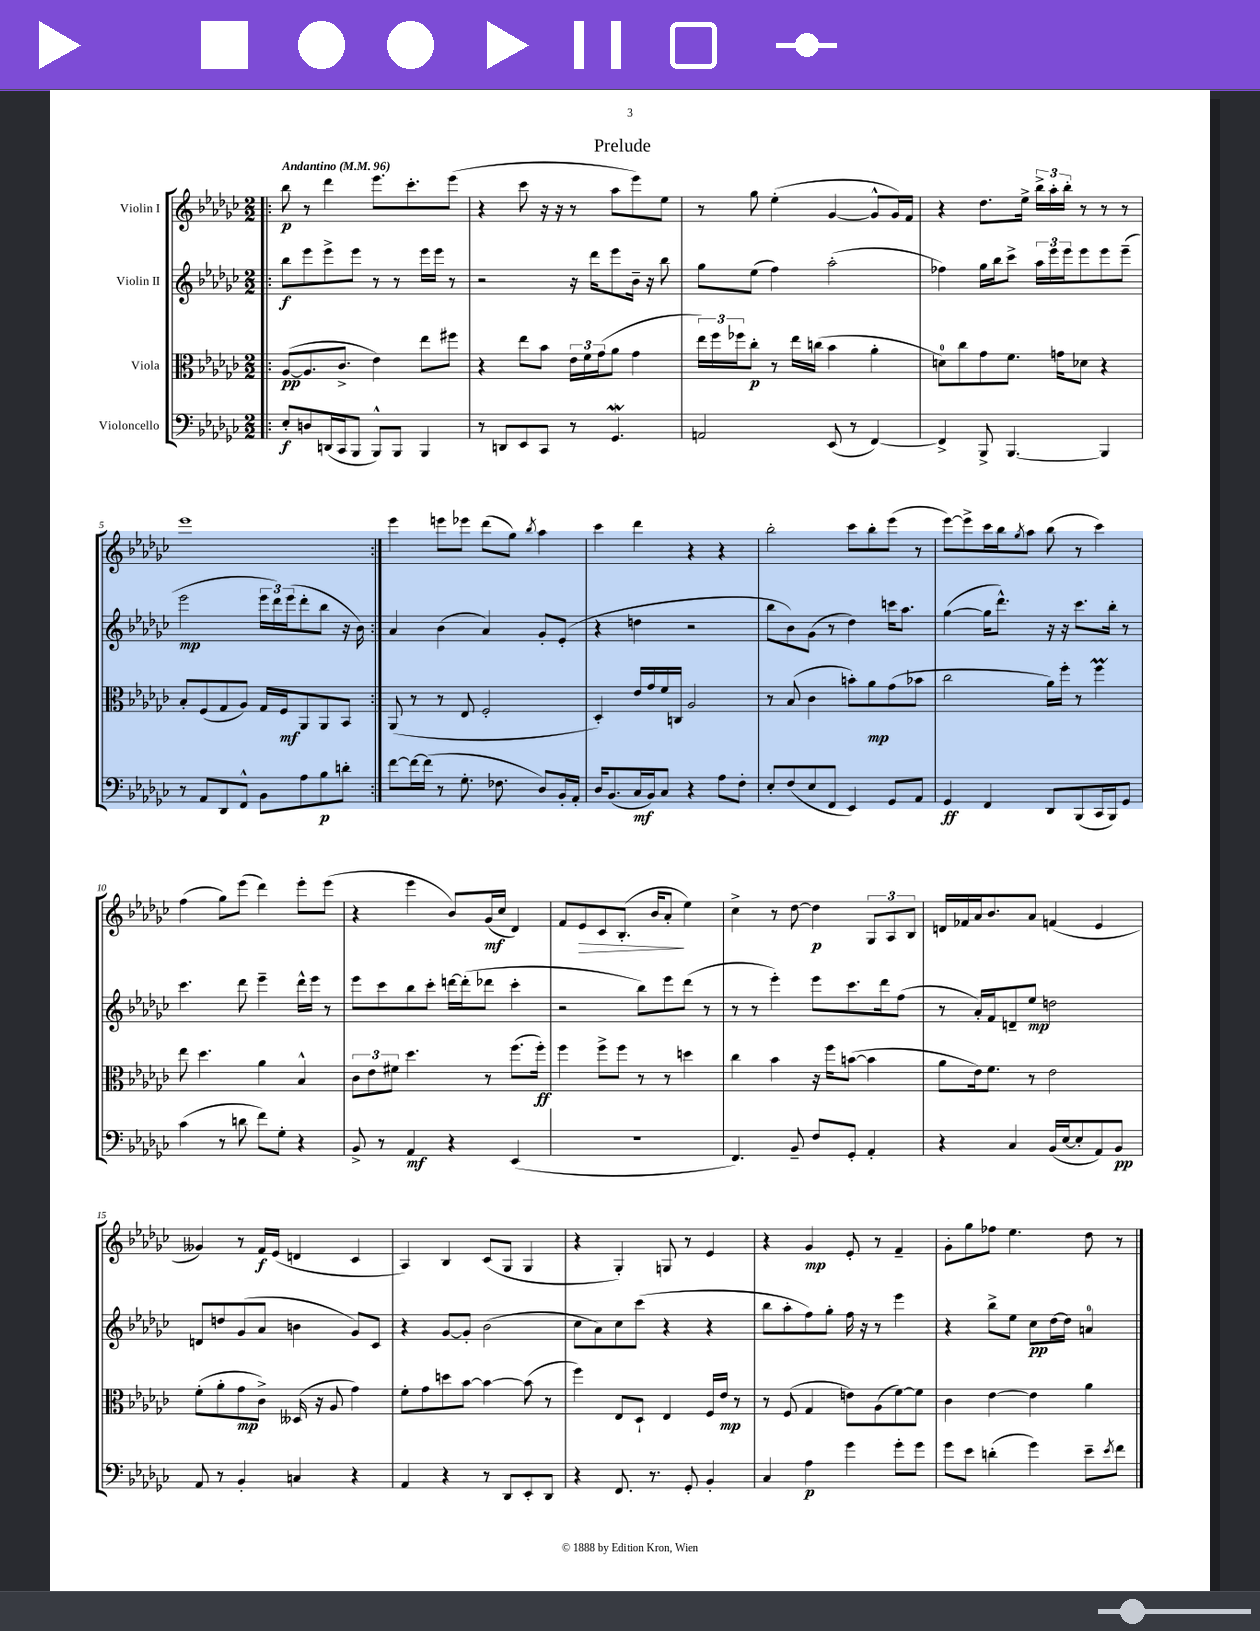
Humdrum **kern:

**kern	**dynam	**kern	**dynam	**kern	**dynam	**kern	**dynam
*part4	*part4	*part3	*part3	*part2	*part2	*part1	*part1
*staff4	*staff4	*staff3	*staff3	*staff2	*staff2	*staff1	*staff1
*I"Violoncello	*	*I"Viola	*	*I"Violin II	*	*I"Violin I	*
*clefF4	*	*clefC3	*	*clefG2	*	*clefG2	*
*k[b-e-a-d-g-c-]	*	*k[b-e-a-d-g-c-]	*	*k[b-e-a-d-g-c-]	*	*k[b-e-a-d-g-c-]	*
*M2/2	*	*M2/2	*	*M2/2	*	*M2/2	*
*MM96	*	*MM96	*	*MM96	*	*MM96	*
=1!|:	=1!|:	=1!|:	=1!|:	=1!|:	=1!|:	=1!|:	=1!|:
!	!	!	!	!	!	!LO:TX:a:B:t=Andantino	!
8E-'/L	f	([8A-/L	pp	8bb-\L	f	8bb-\	p
8Dn/	.	8.A-/]	.	8eee-\	.	8r	.
(16DDn/L	.	.	.	8eee-^\	.	4ddd-\	.
16CC-/J	.	8.c-^/J	.	.	.	.	.
8BBB-/J	.	.	.	8eee-\J	.	.	.
8BBB-^^/L)	.	4e-\)	.	8r	.	8.eee-\L	.
8BBB-/J	.	.	.	8r	.	.	.
.	.	.	.	.	.	8.ccc-'\	.
4BBB-/	.	8ee-\L	.	16eee-\LL	.	.	.
.	.	.	.	16eee-\JJ	.	.	.
.	.	8ff#X\J	.	8r	.	(8eee-\J	.
=2	=2	=2	=2	=2	=2	=2	=2
8r	.	4r	.	2r	.	4r	.
8DDn/L	.	.	.	.	.	.	.
8EE-/	.	8ee-\L	.	.	.	8ccc-\	.
8CC-/J	.	8b-\J	.	.	.	16r	.
.	.	.	.	.	.	16r	.
8r	.	24e-\LL	.	16r	.	8r	.
.	.	24f\	.	.	.	.	.
.	.	.	.	16ddd-\KL	.	.	.
.	.	(24g-\J	.	.	.	.	.
4.GG-w/	.	8a-\J	.	8eee-\	.	8aa-\L	.
.	.	4g-\	.	16b-~\Jk	.	8eee-\)	.
.	.	.	.	16r	.	.	.
.	.	.	.	8bb-\	.	8ee-\J	.
=3	=3	=3	=3	=3	=3	=3	=3
2AAn/	.	24ee-\LL)	.	8gg-\L	.	8r	.
.	.	24ff\	.	.	.	.	.
.	.	24ff-X\J	.	.	.	.	.
.	.	8cc-'\J	p	(8ee-\J	.	8gg-\	.
.	.	8r	.	4ff\)	.	(4ee-'\	.
.	.	16ee-\LL	.	.	.	.	.
.	.	(16ccn\JJ	.	.	.	.	.
(8EE-/	.	4b-\	.	(2aa-'\	.	[4g-/	.
8r	.	.	.	.	.	.	.
[4FF/)	.	4a-'\	.	.	.	8g-^^/L]	.
.	.	.	.	.	.	16g-/L)	.
.	.	.	.	.	.	16f/JJ	.
=4	=4	=4	=4	=4	=4	=4	=4
4FF^/]	.	8dn\L)	.	4ff-X\)	.	4r	.
.	.	8cc-\	.	.	.	.	.
8BBB-^/	.	8g-\	.	16gg-\LL	.	8.dd-\L	.
.	.	.	.	16bb-\J	.	.	.
[4.BBB-/	.	8.f\J	.	8ccc-^\J	.	.	.
.	.	.	.	.	.	16ee-^\Jk	.
.	.	.	.	24aa-\LL	.	24bb-^\LL	.
.	.	.	.	24eee-\	.	24aa-'\	.
.	.	16gn\KL	.	.	.	.	.
.	.	.	.	24eee-\J	.	24bb-'\JJ	.
.	.	8d-X\J	.	8eee-\	.	8r	.
4BBB-/]	.	4r	.	8eee-\	.	8r	.
.	.	.	.	(8eee-~\J	.	8r	.
!!LO:LB:g=z
=5	=5	=5	=5	=5	=5	=5	=5
8r	.	8B-'/L	.	2eee-\	mp	1eee-	.
8AA-/L	.	(8F/	.	.	.	.	.
8DD-/	.	8G-/	.	.	.	.	.
8FF^^/J	.	8A-/J)	.	.	.	.	.
8BB-\L	.	16G-/LL	.	24eee-\LL	.	.	.
.	.	.	.	24ddd-\)	.	.	.
.	.	16F/J	mf	.	.	.	.
.	.	.	.	(24eee-\J	.	.	.
8A-\	.	8AA-/	.	8ddd-'\	.	.	.
8B-\	p	8AA-/	.	8bb-\J	.	.	.
8dn'\J	.	8BB-/J	.	16r	.	.	.
.	.	.	.	16b-\)	.	.	.
=6:|!	=6:|!	=6:|!	=6:|!	=6:|!	=6:|!	=6:|!	=6:|!
[8f\L	.	(8AA-/	.	4a-/	.	4eee-\	.
16f\L_	.	8r	.	.	.	.	.
(16f\JJ]	.	.	.	.	.	.	.
8r	.	8r	.	(4b-\	.	8eeen\L	.
8.G-'\	.	8E-/	.	.	.	8eee-X\J	.
.	.	2F'/	.	4a-/)	.	(8ddd-\L	.
8.F-X\	.	.	.	.	.	.	.
.	.	.	.	.	.	8gg-\J)	.
.	.	.	.	.	.	8qbb-/	.
8D-/L)	.	.	.	8g-'/L	.	4aa-\	.
16BB-'/L	.	.	.	(8e-'/J	.	.	.
16AA-'/JJ	.	.	.	.	.	.	.
=7	=7	=7	=7	=7	=7	=7	=7
16D-/KL	.	4D-'/)	.	4r	.	4ccc-\	.
(8.BB-/	.	.	.	.	.	.	.
16C-/L	mf	16e-/LL	.	4ddn\	.	4ddd-\	.
16BB-/J)	.	16g-/	.	.	.	.	.
8C-/J	.	16f/	.	.	.	.	.
.	.	16Cn/JJ	.	.	.	.	.
4r	.	2A-/	.	2r	.	4r	.
8A-\L	.	.	.	.	.	4r	.
8F'\J	.	.	.	.	.	.	.
=8	=8	=8	=8	=8	=8	=8	=8
8E-'/L	.	8r	.	8bb-\L	.	2bb-'\	.
(8F/	.	(8B-/	.	8b-\)	.	.	.
8E-/	.	4c-\	.	(8g-\J	.	.	.
8FF/J	.	.	.	8r	.	.	.
4EE-/)	.	8bn'\L)	.	4dd-\)	.	8ccc-\L	.
.	.	8a-\	mp	.	.	8bb-'\	.
8GG-/L	.	(8g-\	.	16cccn\KL	.	(8eee-\J	.
.	.	.	.	8.aa-\J	.	.	.
8AA-/J	.	8b-X\J	.	.	.	8r	.
=9	=9	=9	=9	=9	=9	=9	=9
4GG-/	ff	2cc-\	.	([4gg-\	.	[8eee-\L)	.
.	.	.	.	.	.	8eee-^\]	.
4FF/	.	.	.	16gg-\KL]	.	16ccc-\L	.
.	.	.	.	8.ddd-^^\J)	.	16bb-\J	.
.	.	.	.	.	.	8qgg-/	.
.	.	.	.	.	.	8aa-\J	.
8DD-/L	.	16a-\LL)	.	16r	.	(8bb-\	.
.	.	16ff'\JJ	.	16r	.	.	.
(8BBB-/	.	8r	.	8.ccc-\L	.	8r	.
16CC-/L	.	4ffm\	.	.	.	4ccc-\)	.
16BBB-/J)	.	.	.	16bb-'\Jk	.	.	.
8GG-/J	.	.	.	8r	.	.	.
!!LO:LB:g=z
=10	=10	=10	=10	=10	=10	=10	=10
(4c-\	.	8ee-\	.	4.ccc-\	.	(4ff\	.
.	.	4.dd-\	.	.	.	.	.
8r	.	.	.	.	.	8gg-\L)	.
8dn\	.	.	.	8ddd-\	.	(8eee-\J	.
8f\L)	.	4a-\	.	4eee-~\	.	4ddd-\)	.
8G-'\J	.	.	.	.	.	.	.
4r	.	4B-^^/	.	16ddd-^^\LL	.	8eee-'\L	.
.	.	.	.	16eee-\JJ	.	.	.
.	.	.	.	8r	.	(8eee-\J	.
=11	=11	=11	=11	=11	=11	=11	=11
8BB-^/	.	12c-\L	.	8eee-\L	.	4r	.
.	.	12e-\	.	.	.	.	.
8r	.	.	.	8ccc-\	.	.	.
.	.	12f#X\J	.	.	.	.	.
4AA-/	mf	4.dd-\	.	8bb-\	.	4eee-\	.
.	.	.	.	8ccc-'\J	.	.	.
4r	.	.	.	[16dddn\LL	.	8b-/L)	.
.	.	.	.	(16ddd'\J]	.	.	.
.	.	8r	.	8ddd-X\J	.	(16g-/L	mf
.	.	.	.	.	.	16cc-/JJ	.
(4EE-/	.	(8.ff\L	.	4ccc-'\	.	4d-/)	.
.	.	16ff'\Jk)	ff	.	.	.	.
=12	=12	=12	=12	=12	=12	=12	=12
1r	.	4ff\	.	2r	.	8f/L	.
!	!	!	!	!	!	!	!LO:HP:b
.	.	.	.	.	.	8e-/	>
.	.	8ff^\L	.	.	.	8c-/	.
.	.	8ff\J	.	.	.	(8.B-'/J	.
.	.	8r	.	8bb-\L)	.	.	.
.	.	.	.	.	.	16b-/KL	.
.	.	8r	.	8eee-\	.	8a-'/J	.
.	.	4ddn\	.	(8ddd-\J	.	4ee-\)	]
.	.	.	.	8r	.	.	.
=13	=13	=13	=13	=13	=13	=13	=13
4.FF/)	.	4cc-\	.	8r	.	4cc-^\	.
.	.	.	.	8r	.	.	.
.	.	4b-\	.	4eee-'\)	.	8r	.
8BB-~/	.	.	.	.	.	[8dd-\	.
8F/L	.	16r	.	8eee-\L	.	4dd-\]	p
.	.	16ff\KL	.	.	.	.	.
8GG-'/J	.	([8bn\J	.	8.ccc-\	.	.	.
4AA-'/	.	4b\]	.	.	.	12G-/L	.
.	.	.	.	16ddd-\k	.	.	.
.	.	.	.	.	.	12A-/	.
.	.	.	.	(8ff\J	.	.	.
.	.	.	.	.	.	12B-/J	.
=14	=14	=14	=14	=14	=14	=14	=14
4r	.	8a-\L	.	8r	.	16dn/LL	.
.	.	.	.	.	.	16f-X/	.
.	.	16e-\k)	.	16a-'/LL)	.	16a-/J	.
.	.	8.f\J	.	16f/J	.	8.b-/	.
4C-/	.	.	.	8dn~/	.	.	.
.	.	8r	.	8ee-/J	mp	8a-/J	.
(16BB-/LL	.	2e-\	.	2ddn\	.	(4fn/	.
[16E-/J	.	.	.	.	.	.	.
8E-'/]	.	.	.	.	.	.	.
8AA-/)	.	.	.	.	.	4e-/	.
8BB-/J	pp	.	.	.	.	.	.
!!LO:LB:g=z
=15	=15	=15	=15	=15	=15	=15	=15
8AA-/	.	(8f'\L	.	8dn/L	.	4g--X/)	.
8r	.	8a-'\	.	8ddn/	.	.	.
4BB-'/	.	8g-\	mp	(8g-/	.	8r	.
.	.	8c-^\J)	.	8a-/J	.	16f/LL	f
.	.	.	.	.	.	(16e-/JJ	.
4Cn/	.	(16D--X/	.	4bn\	.	4dn/	.
.	.	16r	.	.	.	.	.
.	.	8A-/	.	.	.	.	.
4r	.	4g-\)	.	8g-/L)	.	4c-/	.
.	.	.	.	8c-/J	.	.	.
=16	=16	=16	=16	=16	=16	=16	=16
4AA-/	.	8f'\L	.	4r	.	4A-/)	.
.	.	8g-\	.	.	.	.	.
4r	.	8ddn\	.	[8g-/L	.	4B-/	.
.	.	[8b-\J	.	8g-'/J]	.	.	.
8r	.	4b-\_	.	(2b-\	.	(8c-/L	.
8DD-/L	.	.	.	.	.	8G-/J	.
8EE-'/	.	(8b-\]	.	.	.	4G-/	.
8DD-/J	.	8r	.	.	.	.	.
=17	=17	=17	=17	=17	=17	=17	=17
4r	.	4ff\)	.	8cc-\L	.	4r	.
.	.	.	.	8a-\)	.	.	.
8.FF/	.	8E-/L	.	8cc-\	.	4G-'/)	.
.	.	8D-`/J	.	(8ccc-\J	.	.	.
8.r	.	.	.	.	.	.	.
.	.	4E-/	.	4r	.	8Gn/	.
8GG-'/	.	.	.	.	.	8r	.
4BB-'/	.	16F/LL	.	4r	.	4e-/	.
.	.	16e-/JJ	mp	.	.	.	.
.	.	8r	.	.	.	.	.
=18	=18	=18	=18	=18	=18	=18	=18
4C-/	.	8r	.	8bb-\L	.	4r	.
.	.	(8F/	.	8aa-'\	.	.	.
4A-\	p	4G-/	.	8ff\)	.	4g-/	mp
.	.	.	.	8gg-'\J	.	.	.
4g-\	.	8en\L)	.	16ff\	.	8e-'/	.
.	.	.	.	16r	.	.	.
.	.	(8A-\	.	8r	.	8r	.
8g-'\L	.	[8f\)	.	4eee-\	.	4f~/	.
8g-\J	.	8f\J]	.	.	.	.	.
=19	=19	=19	=19	=19	=19	=19	=19
8g-\L	.	4c-\	.	4r	.	8g-'\L	.
8e-\J	.	.	.	.	.	8gg-\	.
(4dn'\	.	[4e-\	.	8bb-^\L	.	8ff-X\J	.
.	.	.	.	8ee-\J	.	4.ee-\	.
4g-\)	.	4e-\]	.	8cc-\L	pp	.	.
.	.	.	.	[16dd-\L	.	.	.
.	.	.	.	16dd-\JJ]	.	.	.
8e-~\L	.	4a-\	.	4an/	.	8dd-\	.
8qe-/	.	.	.	.	.	.	.
8f\J	.	.	.	.	.	8r	.
==	==	==	==	==	==	==	==
*-	*-	*-	*-	*-	*-	*-	*-
